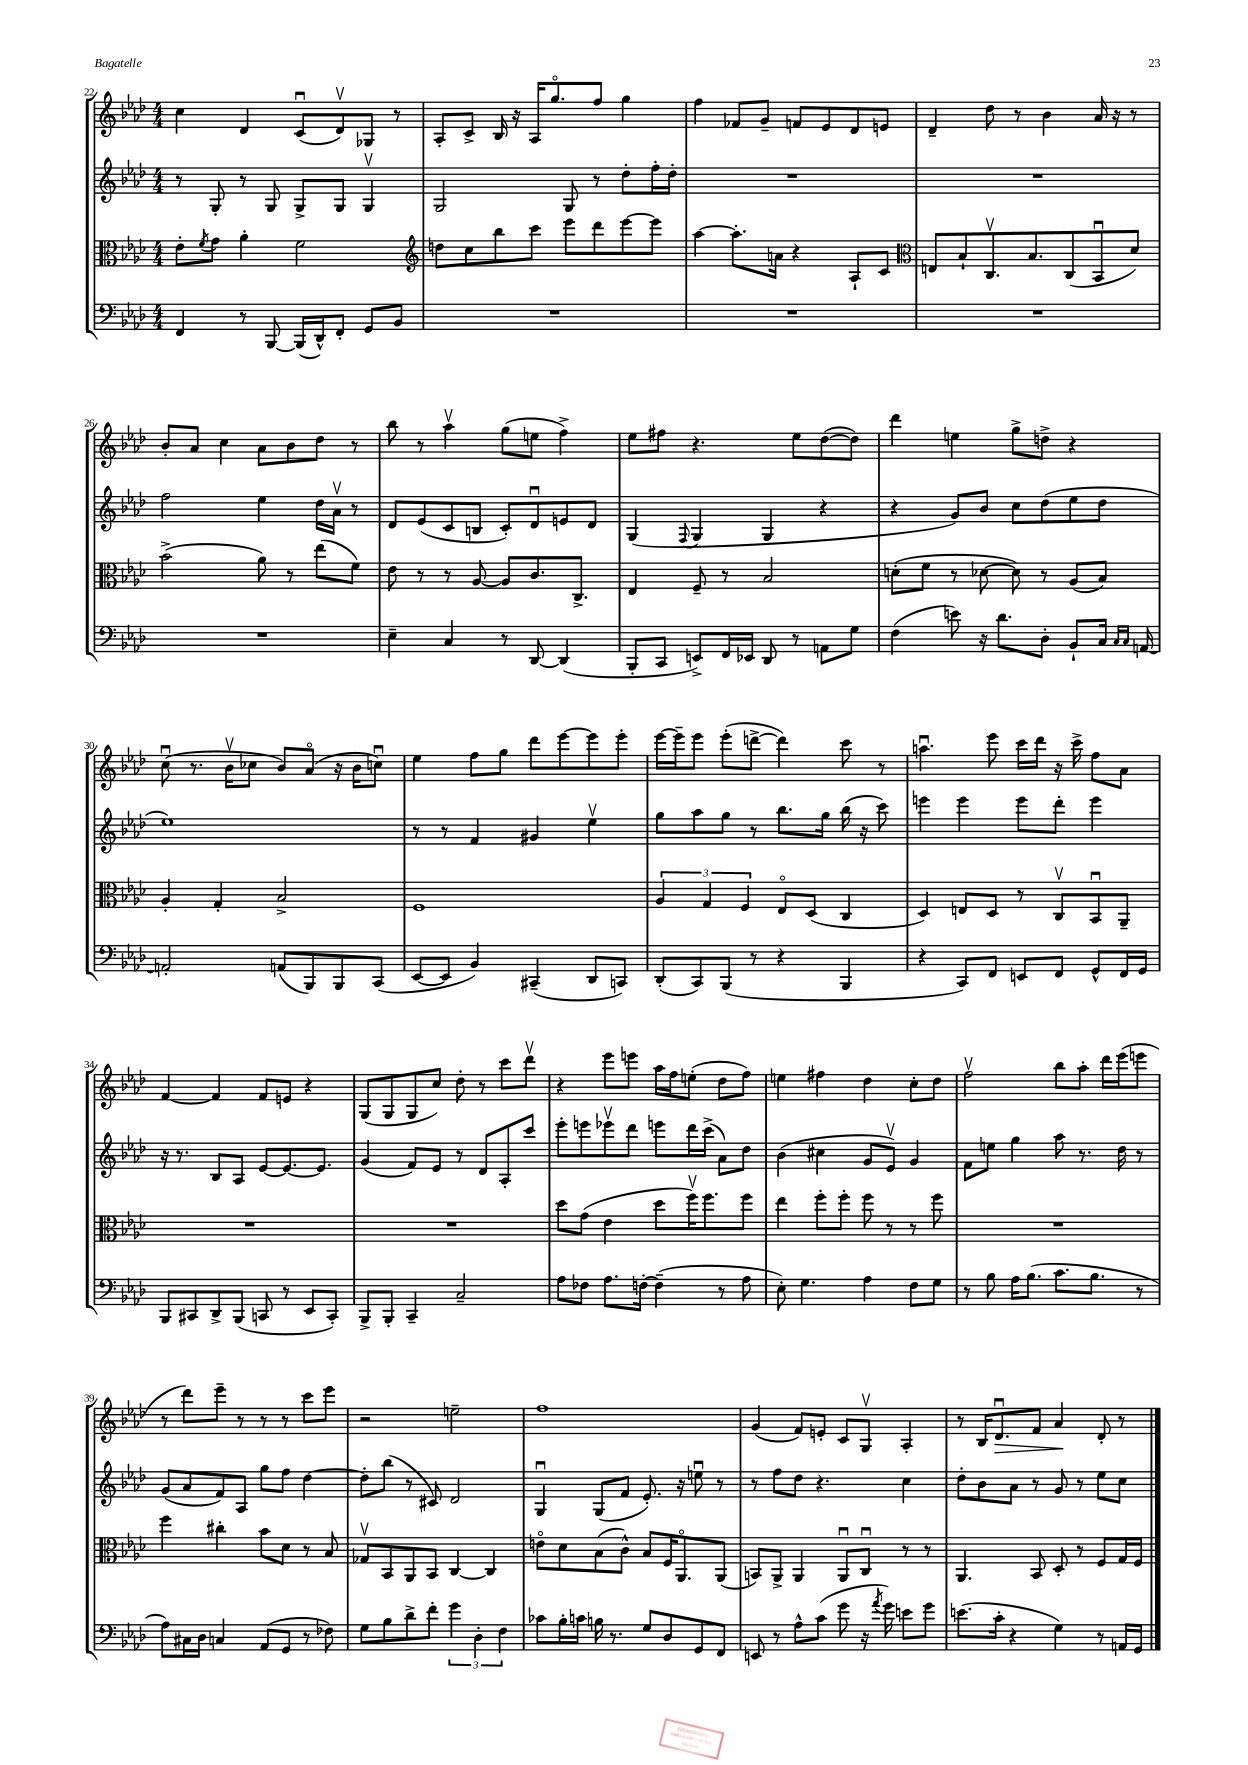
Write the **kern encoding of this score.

**kern	**kern	**kern	**kern	**dynam
*part4	*part3	*part2	*part1	*part1
*staff4	*staff3	*staff2	*staff1	*staff1
*clefF4	*clefC3	*clefG2	*clefG2	*
*k[b-e-a-d-]	*k[b-e-a-d-]	*k[b-e-a-d-]	*k[b-e-a-d-]	*
*M4/4	*M4/4	*M4/4	*M4/4	*
=22	=22	=22	=22	=22
4FF/	8e-'\L	8r	4cc\	.
.	8qf/	.	.	.
.	8g\J	8G'/	.	.
8r	4a-'\	8r	4d-/	.
[8BBB-/	.	8G/	.	.
(16BBB-/LL]	2f\	8G^/L	(8cu/L	.
16DD-^^/J)	.	.	.	.
8FF'/J	.	8G/J	8d-v/)	.
8GG/L	.	4Gv/	8G-X/J	.
8BB-/J	.	.	8r	.
=23	=23	=23	=23	=23
*	*clefG2	*	*	*
1r	8ddn\L	2G/	8A-'/L	.
.	8cc\	.	8c^/J	.
.	8bb-\	.	16B-/	.
.	.	.	16r	.
.	8ccc\J	.	16A-/KL	.
.	.	.	8.gg/	.
.	8eee-\L	8G/	.	.
.	8ddd-\	8r	8ff/J	.
.	[8eee-\	8dd-'\L	4gg\	.
.	8eee-\J]	16ff'\L	.	.
.	.	16dd-'\JJ	.	.
=24	=24	=24	=24	=24
1r	[4aa-\	1r	4ff\	.
.	8.aa-'\L]	.	8f-X/L	.
.	.	.	8g~/J	.
.	16an\Jk	.	.	.
.	4r	.	8fn/L	.
.	.	.	8e-/	.
.	8A-`/L	.	8d-/	.
.	8c/J	.	8en/J	.
=25	=25	=25	=25	=25
*	*clefC3	*	*	*
1r	8En/L	1r	4d-~/	.
.	8B-`/	.	.	.
.	8.Cv/	.	8dd-\	.
.	.	.	8r	.
.	8.B-/	.	.	.
.	.	.	4b-\	.
.	(8C/	.	.	.
.	8BB-u/	.	16a-/	.
.	.	.	16r	.
.	8d-/J)	.	8r	.
!!LO:LB:g=z
=26	=26	=26	=26	=26
1r	(2b-^\	2ff\	8b-'/L	.
.	.	.	8a-/J	.
.	.	.	4cc\	.
.	8a-\)	4ee-\	8a-\L	.
.	8r	.	8b-\	.
.	(8ee-\L	16dd-\LL	8dd-\J	.
.	.	16a-v\JJ	.	.
.	8f\J)	8r	8r	.
=27	=27	=27	=27	=27
4E-~\	8e-\	8d-/L	8bb-\	.
.	8r	(8e-/	8r	.
4C/	8r	8c/	4aa-v\	.
.	[8A-/	8Bn/J	.	.
8r	8A-/L]	8c'/L)	(8gg\L	.
[8DD-/	8.c/	8d-u/	8een\J	.
(4DD-/]	.	8en/	4ff^\)	.
.	8.C^/J	.	.	.
.	.	8d-/J	.	.
=28	=28	=28	=28	=28
8BBB-'/L	4E-/	(4G/	8ee-\L	.
8CC/J	.	.	8ff#X\J	.
.	.	8qqF/	.	.
8EEn^/L)	8F~/	4G/	4.r	.
16FF/L	8r	.	.	.
16EE-X/JJ	.	.	.	.
8DD-/	2B-/	4G/	.	.
8r	.	.	8ee-\L	.
8AAn\L	.	4r	([8dd-\	.
8G\J	.	.	8dd-\J])	.
=29	=29	=29	=29	=29
(4F\	(8dn'\L	4r	4ddd-\	.
.	8f\J	.	.	.
8en\)	8r	8g/L)	4een\	.
16r	[8d-X\	8b-/J	.	.
8.d-\L	.	.	.	.
.	8d-\])	8cc\L	8gg^\L	.
8D-'\J	8r	(8dd-\	8ddn^\J	.
8BB-`/L	(8A-/L	8ee-\	4r	.
16C/Jk	8B-/J)	8dd-\J	.	.
16qqC/LL	.	.	.	.
16qqC/JJ	.	.	.	.
[16AAn/	.	.	.	.
!!LO:LB:g=z
=30	=30	=30	=30	=30
2AAn'/]	4A-'/	1ee-)	(8ccu\	.
.	.	.	8.r	.
.	4G'/	.	.	.
.	.	.	16b-v\KL	.
.	.	.	8cc-X\J	.
(8AAn/L	2B-^/	.	8b-/L)	.
8BBB-/)	.	.	(8a-/J	.
8BBB-/	.	.	16r	.
.	.	.	16b-\KL	.
(8CC/J	.	.	8ccnu\J)	.
=31	=31	=31	=31	=31
[8EE-/L	1F	8r	4ee-\	.
8EE-/J]	.	8r	.	.
4BB-/)	.	4f/	8ff\L	.
.	.	.	8gg\J	.
(4CC#X~/	.	4g#X/	8ddd-\L	.
.	.	.	[8eee-\	.
8DD-/L	.	4ee-v\	8eee-\]	.
8CCn/J)	.	.	8eee-'\J	.
=32	=32	=32	=32	=32
(8DD-'/L	6A-/	8gg\L	[16eee-\LL	.
.	.	.	16eee-~\J]	.
8CC/)	.	8aa-\	8eee-\J	.
.	6G/	.	.	.
(8BBB-/J	.	8gg\J	(8eee-'\L	.
.	6F/	.	.	.
8r	.	8r	[8dddn^\J	.
4r	8E-/L	8.bb-\L	4ddd\])	.
.	(8D-/J	.	.	.
.	.	16gg\Jk	.	.
4BBB-/	4C/	(16bb-\	8ccc\	.
.	.	16r	.	.
.	.	8ccc\)	8r	.
=33	=33	=33	=33	=33
4r	4D-/)	4eeen\	4.aanu\	.
8CC/L)	8En/L	4eee\	.	.
8FF/J	8D-/J	.	8eee-\	.
8EEn/L	8r	8eee\L	16ccc\LL	.
.	.	.	16ddd-\JJ	.
8FF/J	8Cv/L	8ddd-'\J	16r	.
.	.	.	16ccc^\	.
8GG^^/L	8BB-u/	4eee\	8ff\L	.
16FF/L	8AA-~/J	.	8a-\J	.
16GG/JJ	.	.	.	.
!!LO:LB:g=z
=34	=34	=34	=34	=34
8BBB-/L	1r	16r	[4f/	.
.	.	8.r	.	.
8CC#X/	.	.	.	.
8DD-^/	.	8B-/L	4f/]	.
(8BBB-/J	.	8A-/J	.	.
8CCn/	.	[8e-/L	8f/L	.
8r	.	8.e-/_	8en/J	.
8EE-/L	.	.	4r	.
.	.	8.e-/J]	.	.
8CC'/J)	.	.	.	.
=35	=35	=35	=35	=35
8BBB-^/L	1r	(4g/	(8G/L	.
8BBB-'/J	.	.	8G/	.
4CC~/	.	8f/L)	8G/	.
.	.	8e-/J	8cc/J)	.
2C~/	.	8r	8dd-'\	.
.	.	8d-/L	8r	.
.	.	8A-'/	8ccc\L	.
.	.	8ccc/J	8ddd-v\J	.
=36	=36	=36	=36	=36
8A-\L	8dd-\L	8eee-'\L	4r	.
8F-X\J	(8g\J	8eeen\	.	.
8.A-\L	4e-\	8eee-Xv\	8eee-\L	.
.	.	8ddd-\J	8eeen\J	.
[16Fn'\Jk	.	.	.	.
(4F~\]	8dd-\L	8eeen\L	16aa-\LL	.
.	.	.	16ff\J	.
.	16ffv\K)	16ddd-\L	(8een'\J	.
.	8.ff\	(16ccc^\JJ	.	.
8r	.	8a-\L)	8dd-\L	.
8A-\	8ff\J	8dd-\J	8ff\J)	.
=37	=37	=37	=37	=37
8E-'\)	4ee-\	(4b-\	4een\	.
4.G\	.	.	.	.
.	8ff'\L	4cc#X\	4ff#X\	.
.	8ff'\J	.	.	.
4A-\	8ff\	8g/L	4dd-\	.
.	8r	8e-v/J)	.	.
8F\L	8r	4g/	8cc'\L	.
8G\J	8ff\	.	8dd-\J	.
=38	=38	=38	=38	=38
8r	1r	8f\L	2ffv\	.
8B-\	.	8een\J	.	.
16A-\KL	.	4gg\	.	.
(8.B-\J	.	.	.	.
8.c\L	.	8aa-\	8bb-\L	.
.	.	8.r	8aa-'\J	.
8.B-\J	.	.	.	.
.	.	.	16ddd-\LL	.
.	.	16dd-\	(16eee-\J	.
8r	.	8r	8eeen\J	.
!!LO:LB:g=z
=39	=39	=39	=39	=39
8A-\L)	4ff\	(8g/L	8r	.
16C#X\L	.	8a-/	8ddd-\L)	.
16D-\JJ	.	.	.	.
4Cn/	4cc#X'\	8f/)	8eee-~\J	.
.	.	8A-/J	8r	.
(8AA-/L	8b-\L	8gg\L	8r	.
8GG/J	8d-\J	8ff\J	8r	.
8r	8r	[4dd-\	8ccc\L	.
8F-X\)	8B-/	.	8eee-\J	.
=40	=40	=40	=40	=40
8G\L	8G-Xv/L	8dd-'\L]	2r	.
8B-\	8BB-/	(8bb-\J	.	.
8d-^\	8AA-/	8r	.	.
8f'\J	8BB-/J	8c#X/)	.	.
6g\	[4C/	2d-/	2een~\	.
6D-'\	.	.	.	.
.	4C/]	.	.	.
6F\	.	.	.	.
=41	=41	=41	=41	=41
8c-X\L	8en\L	4Gu/	1ff	.
16B-'\L	8d-\	.	.	.
16cn\JJ	.	.	.	.
16Bn\	(8B-\	(8G/L	.	.
8.r	.	.	.	.
.	8c^^\J)	8f/J	.	.
8G/L	8B-/L	8.e-'/)	.	.
8D-/	16F/K	.	.	.
.	8.AA-/	16r	.	.
8GG/	.	8eenu\	.	.
8FF/J	(8AA-/J	8r	.	.
=42	=42	=42	=42	=42
8EEn/	8BBn/L)	8r	(4g/	.
8r	8AA-^/J	8ff\L	.	.
8A-^^\L	4AA-/	8dd-\J	8f/L)	.
(8c\J	.	4.r	8en'/J	.
8g\	8AA-u/L	.	8c/L	.
16r	8Cu/J	.	8Gv/J	.
8qa-/	.	.	.	.
16g\)	.	.	.	.
8en\L	8r	4cc\	4A-'/	.
8g\J	8r	.	.	.
=43	=43	=43	=43	=43
(8.en\L	4.AA-/	8dd-'\L	8r	.
.	.	8b-\	16B-/KL	.
!	!	!	!	!LO:HP:b
16c'\Jk	.	.	8.d-u/	>
4r	.	8a-\J	.	.
.	8BB-/	8r	8f/J	.
4G\)	8D-'/	8g/	4a-/	.
.	8r	8r	.	.
8r	8F/L	8ee-\L	8d-'/	]
16AAn/LL	16G/L	8cc\J	8r	.
16GG/JJ	16F/JJ	.	.	.
==	==	==	==	==
*-	*-	*-	*-	*-
